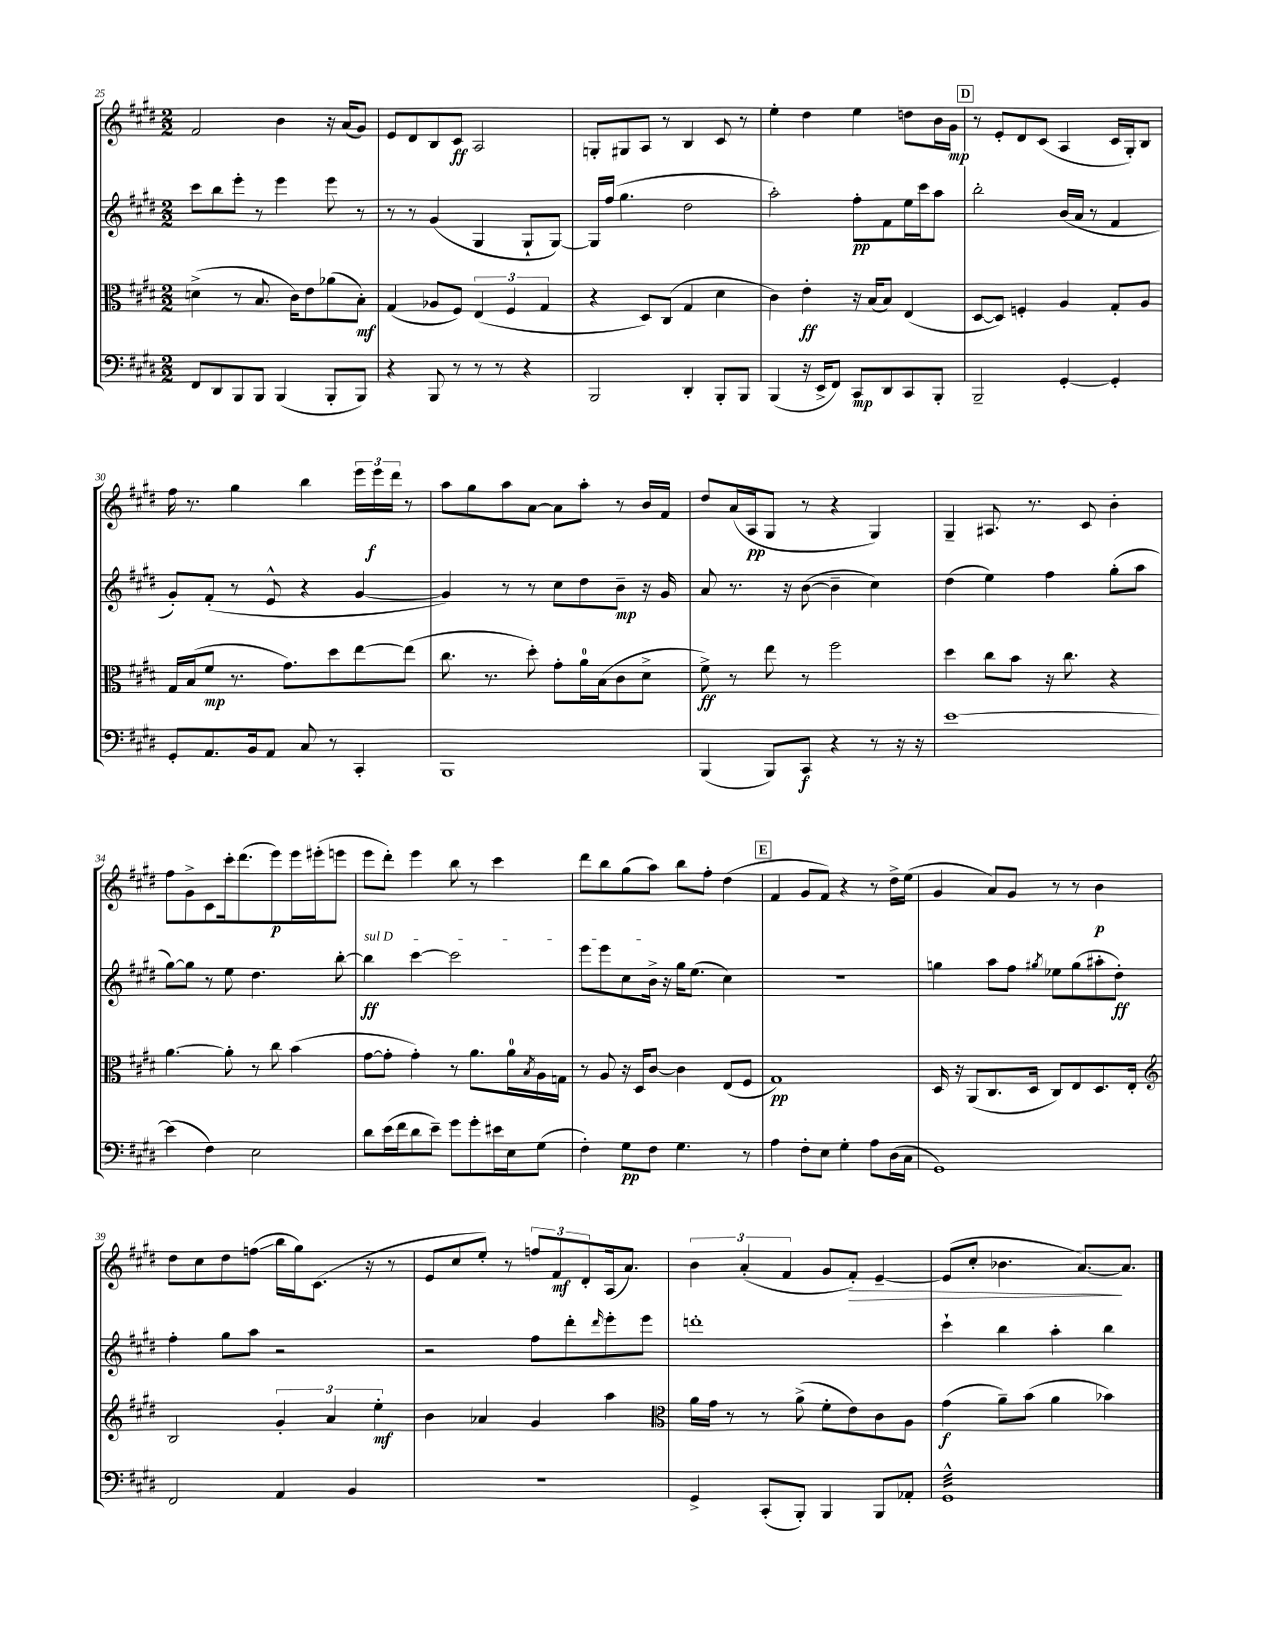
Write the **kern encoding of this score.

**kern	**kern	**kern	**kern
*staff4	*staff3	*staff2	*staff1
*clefF4	*clefC3	*clefG2	*clefG2
*k[f#c#g#d#]	*k[f#c#g#d#]	*k[f#c#g#d#]	*k[f#c#g#d#]
*M2/2	*M2/2	*M2/2	*M2/2
8FF#/L	(4d^\	8ccc#\L	2f#/
8DD#/	.	8bb\	.
8BBB/	8r	8eee'\J	.
8BBB/J	8.B/	8r	.
(4BBB/	.	4eee\	4b\
.	16c#\LK)	.	.
.	8e\	.	.
8BBB'/L	(8a-\	8eee\	16r
.	.	.	(16a/LK
8BBB/J)	8B'\J)	8r	8g#/J)
=	=	=	=
4r	(4G#/	8r	8e/L
.	.	8r	8d#/
8BBB/	8A-/L	(4g#/	8B/
8r	8F#/J)	.	8c#/J
8r	(6E/	4G#/	2A/
8r	.	.	.
.	6F#/	.	.
4r	.	8G#`/L	.
.	6G#/	.	.
.	.	[8G#/J)	.
=	=	=	=
2BBB/	4r	16G#/]LL	8G'/L
.	.	(16ff#/JJ	.
.	.	4.gg#\	8G#/
.	8D#/L)	.	8A/J
.	(8C#/J	.	8r
4DD#'/	4G#/	2dd#\	4B/
8BBB'/L	4d#\	.	8c#/
8BBB/J	.	.	8r
=	=	=	=
(4BBB/	4c#\)	2aa'\)	4ee'\
16r	4e'\	.	4dd#\
16EE^/LK	.	.	.
8FF#/J)	.	.	.
8CC#/L	16r	8ff#'\L	4ee\
.	(16B/LK	.	.
8DD#/	8B/J)	8f#\	.
8CC#/	(4E/	16ee\L	8dd\L
.	.	16ccc#\J	.
8BBB'/J	.	8aa\J	16b\L
.	.	.	16g#\JJ
=	=	=	=
2BBB~/	[8D#/L	2bb'\	8r
.	8D#/]J)	.	8e'/L
.	4F'/	.	8d#/
.	.	.	(8c#/J
[4GG#'/	4A/	(16b/LL	4A/
.	.	16a/JJ	.
.	.	8r	.
4GG#'/]	8G#'/L	4f#/	16c#/LL
.	.	.	16G#'/J)
.	8A/J	.	8B/J
=	=	=	=
8GG#'/L	16G#/LL	8g#'/L)	16ff#\
.	(16B/J	.	8.r
8.AA/	8f#/J	(8f#'/J	.
.	8.r	8r	4gg#\
16BB/k	.	.	.
8AA/J	.	8e^^/	.
.	8.g#\L)	.	.
8C#/	.	4r	4bb\
8r	8dd#\	.	.
4CC#'/	[8ee\	[4g#/	24eee\LL
.	.	.	24eee\
.	.	.	24ddd#\JJ
.	(8ee\]J	.	8r
=	=	=	=
1BBB	8.cc#\	4g#/])	8aa\L
.	.	.	8gg#\
.	8.r	.	.
.	.	8r	8aa\
.	8dd#'\)	8r	[8a\J
.	8g#'\L	8cc#\L	8a\]L
.	16a\L	8dd#\	8aa'\J
.	(16B\J	.	.
.	8c#\	8b~\J	8r
.	8d#^\J	16r	16b/LL
.	.	16g#/	16f#/JJ
=	=	=	=
(4BBB/	8f#^\)	8a/	8dd#/L
.	8r	8.r	(16a/L
.	.	.	16A/J
8BBB/L)	8ee\	.	8G#/J
.	.	16r	.
8CC#/J	8r	([8b\	8r
4r	2ff#\	4b~\]	4r
8r	.	4cc#\)	4G#/)
16r	.	.	.
16r	.	.	.
=	=	=	=
[1e	4dd#\	(4dd#\	4G#~/
.	8cc#\L	4ee\)	8.A#/
.	8b\J	.	.
.	.	.	8.r
.	16r	4ff#\	.
.	8.cc#\	.	.
.	.	.	8c#/
.	4r	(8gg#'\L	4b'\
.	.	8aa\J	.
=	=	=	=
(4e\]	[4.a\	[8gg#\L)	8ff#\L
.	.	8gg#\]J	8g#^\
4F#\)	.	8r	8c#\
.	8a'\]	8ee\	16ccc#'\k
.	.	.	(8.ddd#\
2E\	8r	4.dd#\	.
.	8cc#\	.	8eee\)
.	(4b\	.	16eee\L
.	.	.	(16eee#'\J
.	.	[8bb'\	8eee\J
=	=	=	=
8d#\L	[8g#\L	4bb\]	8eee\L
(16e\L	8g#'\]J	.	8ddd#'\J)
16f#\J	.	.	.
8d#\	4g#'\)	[4ccc#\	4eee\
8e~\J)	.	.	.
8g#\L	8r	2ccc#\]	8bb\
8g#'\	8.a\L	.	8r
16e#\L	.	.	4ccc#\
16E\J	16a\L	.	.
.	8qB/	.	.
(8G#\J	16A\	.	.
.	16G\JJ	.	.
=	=	=	=
4F#'\)	8r	8eee\L	8ddd#\L
.	8A/	8eee\	8bb\
8G#\L	16r	8cc#\	(8gg#\
.	16D#/LK	.	.
8F#\J	[8c#/J	16b^\Jk	8aa\J)
.	.	16r	.
4.G#\	4c#\]	16gg#\LK	8bb\L
.	.	(8.ee\J	.
.	.	.	8ff#'\J
.	(8E/L	4cc#\)	(4dd#\
8r	8F#/J	.	.
=	=	=	=
4A\	1G#)	1r	4f#/
8F#'\L	.	.	8g#/L
8E\J	.	.	8f#/J)
4G#'\	.	.	4r
8A\L	.	.	8r
(16D#\L	.	.	16dd#^\LL
16C#\JJ	.	.	(16ee\JJ
=	=	=	=
1GG#)	16D#/	4gg\	4g#/
.	16r	.	.
.	(8AA/L	.	.
.	8.C#/	8aa\L	8a/L)
.	.	8ff#\J	8g#/J
.	16D#/Jk	.	.
.	.	8qgg#/	.
.	8C#/L)	8ee-\L	8r
.	8E/	(8gg#\	8r
.	8.D#/	8aa#'\	4b\
.	.	8dd#'\J)	.
.	16E'/Jk	.	.
=	=	=	=
*	*clefG2	*	*
2FF#/	2B/	4ff#'\	8dd#\L
.	.	.	8cc#\
.	.	8gg#\L	8dd#\
.	.	8aa\J	(8ff\J
4AA/	6g#'/	2r	16bb\LL
.	.	.	16gg#\J)
.	.	.	(8.c#\J
.	6a/	.	.
4BB/	.	.	.
.	.	.	16r
.	6ee'\	.	.
.	.	.	8r
=	=	=	=
1r	4b\	2r	8e/L
.	.	.	8cc#/
.	4a-/	.	8ee'/J)
.	.	.	8r
.	4g#/	8ff#\L	12ff/L
.	.	.	12f#/
.	.	8ddd#'\	.
.	.	.	12d#'/
.	.	16qqddd#/	.
.	4aa\	8eee'\	(16A/k
.	.	.	8.a/J)
.	.	8eee\J	.
=	=	=	=
*	*clefC3	*	*
4GG#^/	16a\LL	1ddd'	6b\
.	16g#\JJ	.	.
.	8r	.	.
.	.	.	(6a'/
(8CC#'/L	8r	.	.
.	.	.	6f#/
8BBB'/J)	(8a^\	.	.
4BBB/	8f#'\L	.	8g#/L
.	8e\)	.	8f#'/J)
8BBB/L	8c#\	.	[4e~/
8AA-'/J	8A\J	.	.
=	=	=	=
1GG#^^	(4g#\	4ccc#`\	(8e/]L
.	.	.	8cc#'/J
.	8a~\L)	4bb\	4.b-\
.	(8b\J	.	.
.	4a\	4aa'\	.
.	.	.	[8.a/L)
.	4b-\)	4bb\	.
.	.	.	8.a/]J
==	==	==	==
*-	*-	*-	*-
